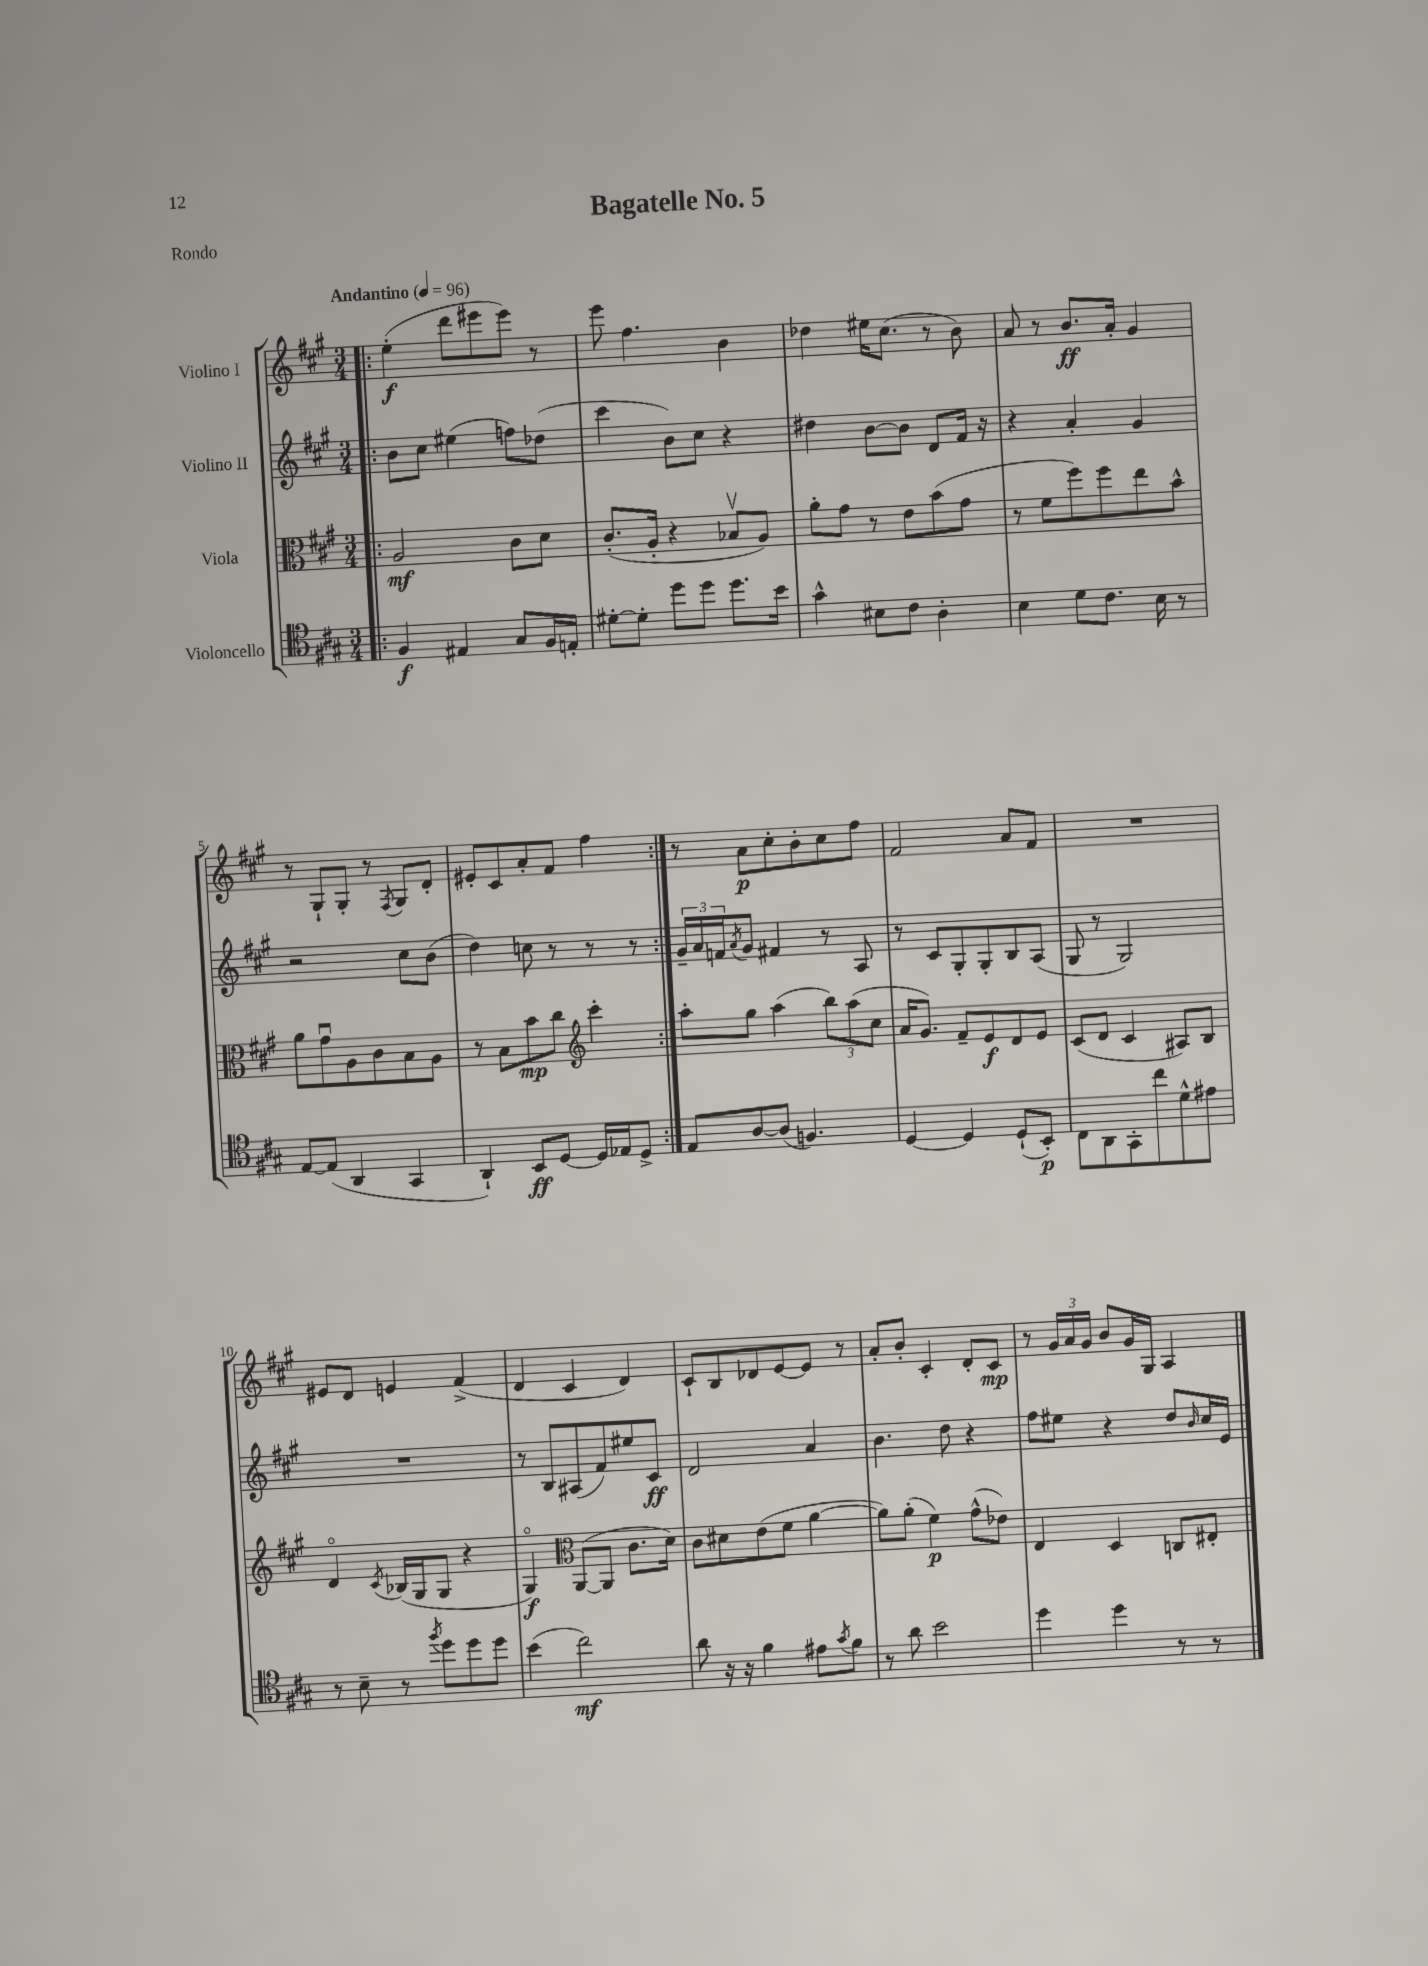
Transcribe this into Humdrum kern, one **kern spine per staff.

**kern	**dynam	**kern	**dynam	**kern	**dynam	**kern	**dynam
*part4	*part4	*part3	*part3	*part2	*part2	*part1	*part1
*staff4	*staff4	*staff3	*staff3	*staff2	*staff2	*staff1	*staff1
*I"Violoncello	*	*I"Viola	*	*I"Violino II	*	*I"Violino I	*
*clefC4	*	*clefC3	*	*clefG2	*	*clefG2	*
*k[f#c#g#]	*	*k[f#c#g#]	*	*k[f#c#g#]	*	*k[f#c#g#]	*
*M3/4	*	*M3/4	*	*M3/4	*	*M3/4	*
*MM96	*	*MM96	*	*MM96	*	*MM96	*
=1!|:	=1!|:	=1!|:	=1!|:	=1!|:	=1!|:	=1!|:	=1!|:
!	!	!	!	!	!	!LO:TX:a:B:t=Andantino	!
4F#/	f	2A/	mf	8b\L	.	(4ee'\	f
.	.	.	.	8cc#\J	.	.	.
4E#X/	.	.	.	(4ee#X\	.	8ddd\L	.
.	.	.	.	.	.	8eee#X\	.
8G#/L	.	8c#\L	.	8ffn\L)	.	8eee#\J)	.
16F#/L	.	8d\J	.	(8dd-X\J	.	8r	.
16En'/JJ	.	.	.	.	.	.	.
=2	=2	=2	=2	=2	=2	=2	=2
[8d#X'\L	.	(8.c#'/L	.	4ccc#\	.	8eee\	.
8d#'\J]	.	.	.	.	.	4.ff#\	.
.	.	16A'/Jk	.	.	.	.	.
8dd\L	.	4r	.	8b\L)	.	.	.
8dd\J	.	.	.	8cc#\J	.	.	.
8.dd\L	.	8B-Xv/L	.	4r	.	4b\	.
.	.	8A/J)	.	.	.	.	.
16b\Jk	.	.	.	.	.	.	.
=3	=3	=3	=3	=3	=3	=3	=3
4g#^^\	.	8a'\L	.	4dd#X\	.	4dd-X\	.
.	.	8g#\J	.	.	.	.	.
8B#X\L	.	8r	.	[8b\L	.	16ee#X\KL	.
.	.	.	.	.	.	(8.cc#\J	.
8c#\J	.	8e\L	.	8b\J]	.	.	.
4A'\	.	(8b\	.	8d/L	.	8r	.
.	.	8g#\J	.	16f#/Jk	.	8b\)	.
.	.	.	.	16r	.	.	.
=4	=4	=4	=4	=4	=4	=4	=4
4B\	.	8r	.	4r	.	8a/	.
.	.	8f#\L	.	.	.	8r	.
8d\L	.	8ff#\)	.	4a'/	.	8.b/L	ff
8.c#\J	.	8ff#\	.	.	.	.	.
.	.	.	.	.	.	16a'/Jk	.
.	.	8ee\	.	4g#/	.	4g#/	.
16B\	.	.	.	.	.	.	.
8r	.	8b^^\J	.	.	.	.	.
!!LO:LB:g=z
=5	=5	=5	=5	=5	=5	=5	=5
[8E/L	.	8a\L	.	2r	.	8r	.
(8E/J]	.	8g#u\	.	.	.	8G#`/L	.
4AA/	.	8A\	.	.	.	8G#'/J	.
.	.	8c#\	.	.	.	8r	.
.	.	.	.	.	.	8qF#/	.
4GG#/	.	8B\	.	8cc#\L	.	8G#/L	.
.	.	8A\J	.	(8b\J	.	8d'/J	.
=6	=6	=6	=6	=6	=6	=6	=6
4AA`/)	.	8r	.	4dd\)	.	8e#X'/L	.
.	.	8B\L	.	.	.	8c#/	.
8BB/L	ff	8b\	mp	8ccn\	.	8a'/	.
[8D/J	.	8cc#\J	.	8r	.	8f#/J	.
*	*	*clefG2	*	*	*	*	*
16D/LL]	.	4ccc#'\	.	8r	.	4ff#\	.
16E-X/J	.	.	.	.	.	.	.
8D^/J	.	.	.	8r	.	.	.
=7:|!	=7:|!	=7:|!	=7:|!	=7:|!	=7:|!	=7:|!	=7:|!
8E/L	.	8aa'\L	.	24g#~/LL	.	8r	.
.	.	.	.	24a/	.	.	.
.	.	.	.	24fn/J	.	.	.
.	.	.	.	8qa/	.	.	.
[8A/	.	8gg#\J	.	8g#/J	.	8a\L	p
(8A/J]	.	(4aa\	.	4f#X/	.	8cc#'\	.
4.Fn/)	.	.	.	.	.	8b'\	.
.	.	12bb\L)	.	8r	.	8cc#\	.
.	.	(12aa\	.	.	.	.	.
.	.	.	.	8A/	.	8ff#\J	.
.	.	12cc#\J	.	.	.	.	.
=8	=8	=8	=8	=8	=8	=8	=8
[4D/	.	16a/KL	.	8r	.	2f#/	.
.	.	8.g#/J)	.	.	.	.	.
.	.	.	.	8c#/L	.	.	.
4D/]	.	8f#~/L	.	8G#'/	.	.	.
.	.	8e/	f	8G#'/	.	.	.
(8D`/L	.	8d/	.	8B/	.	8a/L	.
8BB'/J)	p	8e/J	.	(8A/J	.	8f#/J	.
=9	=9	=9	=9	=9	=9	=9	=9
8C#\L	.	(8c#/L	.	8G#/	.	2.r	.
8AA\	.	8d/J	.	8r	.	.	.
8GG#'\	.	4c#/	.	2G#/)	.	.	.
8cc#\	.	.	.	.	.	.	.
8d^^\	.	8A#X/L)	.	.	.	.	.
8e#X\J	.	8B/J	.	.	.	.	.
!!LO:LB:g=z
=10	=10	=10	=10	=10	=10	=10	=10
8r	.	4d/	.	2.r	.	8e#X/L	.
8B~\	.	.	.	.	.	8d/J	.
.	.	8qc#/	.	.	.	.	.
8r	.	(16B-X/LL	.	.	.	4en/	.
.	.	16G#/J	.	.	.	.	.
8qff#/	.	.	.	.	.	.	.
8dd\L	.	8G#/J	.	.	.	.	.
8dd\	.	4r	.	.	.	(4f#^/	.
8dd\J	.	.	.	.	.	.	.
=11	=11	=11	=11	=11	=11	=11	=11
(4b\	.	4G#/)	f	8r	.	4d/	.
.	.	.	.	8B/L	.	.	.
*	*	*clefC3	*	*	*	*	*
2cc#\)	mf	([8AA/L	.	(8A#X/	.	4c#/	.
.	.	8AA/J]	.	8f#/)	.	.	.
.	.	8.c#\L	.	8ee#X/	.	4d/)	.
.	.	.	.	8c#/J	ff	.	.
.	.	16d\Jk)	.	.	.	.	.
=12	=12	=12	=12	=12	=12	=12	=12
8a\	.	8c#\L	.	2d/	.	8c#`/L	.
16r	.	8d#X\	.	.	.	8B/	.
16r	.	.	.	.	.	.	.
4f#\	.	(8e\	.	.	.	8d-X/	.
.	.	8f#\J	.	.	.	[8e/	.
8e#X\L	.	[4a\	.	4a/	.	8e/J]	.
8qg#/	.	.	.	.	.	.	.
8f#\J	.	.	.	.	.	8r	.
=13	=13	=13	=13	=13	=13	=13	=13
8r	.	8a\L])	.	4.b\	.	8a'/L	.
8a\	.	(8a'\J	.	.	.	8b'/J	.
2b\	.	4f#\)	p	.	.	4c#'/	.
.	.	.	.	8dd\	.	.	.
.	.	(8g#^^\L	.	4r	.	8d'/L	.
.	.	8e-X\J)	.	.	.	8c#/J	mp
=14	=14	=14	=14	=14	=14	=14	=14
4dd\	.	4E/	.	8ff#\L	.	8r	.
.	.	.	.	8ee#X\J	.	24g#/LL	.
.	.	.	.	.	.	24a/	.
.	.	.	.	.	.	24g#/JJ	.
4dd\	.	4D/	.	4r	.	8b/L	.
.	.	.	.	.	.	16g#/L	.
.	.	.	.	.	.	16G#/JJ	.
8r	.	8Cn/L	.	8dd/L	.	4A/	.
.	.	.	.	16qqb/	.	.	.
8r	.	8E#X'/J	.	16cc#/L	.	.	.
.	.	.	.	16e/JJ	.	.	.
==	==	==	==	==	==	==	==
*-	*-	*-	*-	*-	*-	*-	*-
